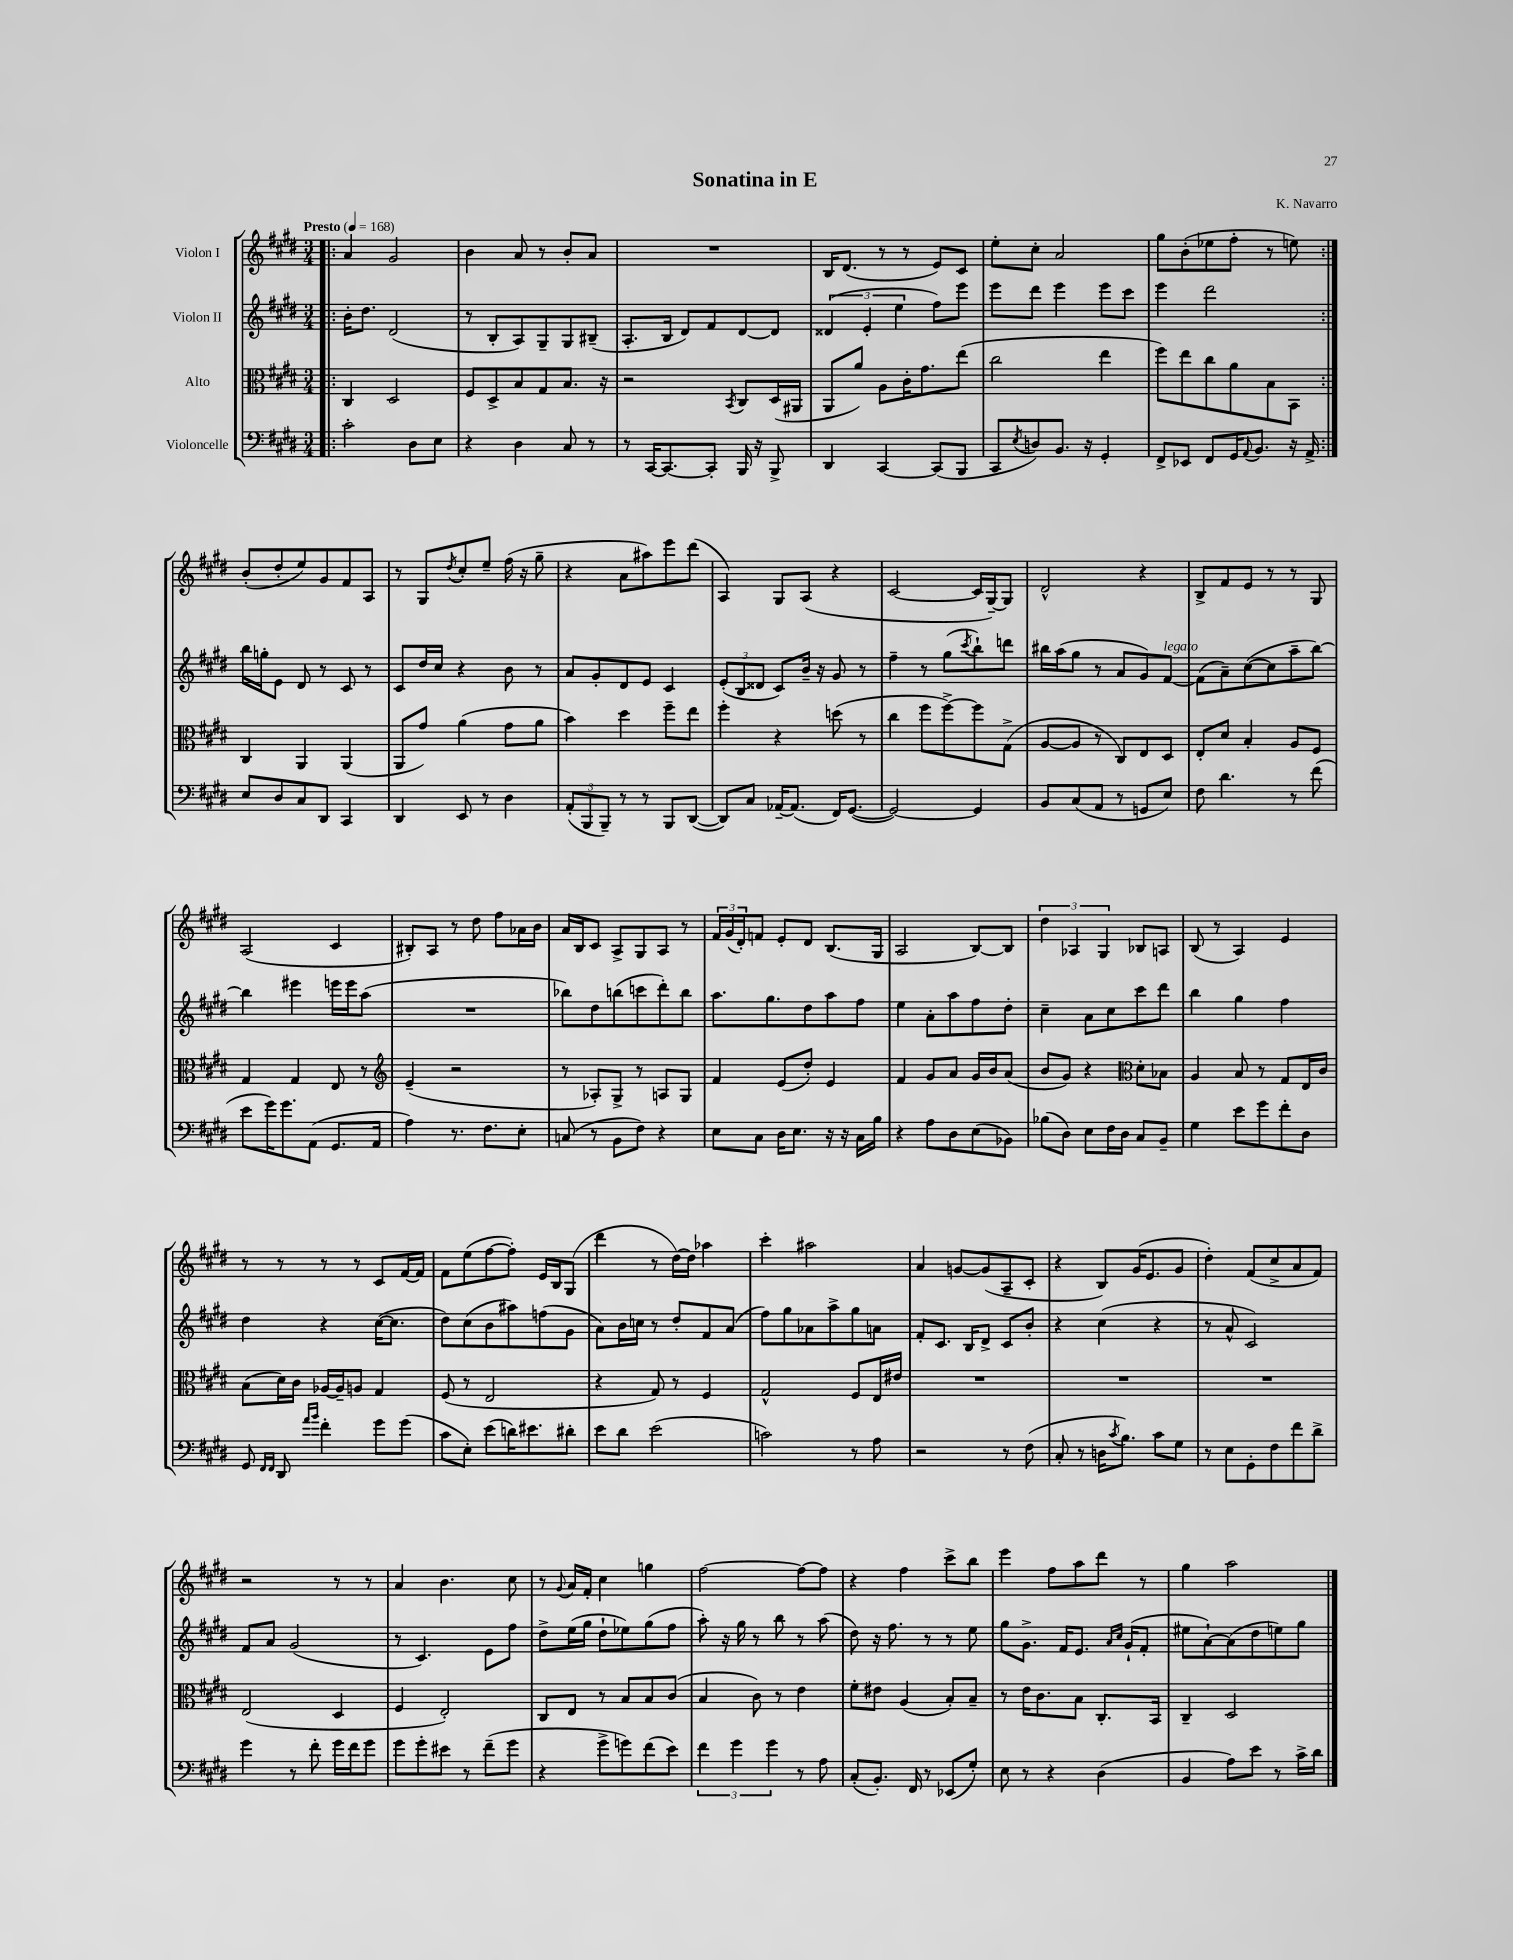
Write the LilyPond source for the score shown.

\header { title = "Sonatina in E" composer = "K. Navarro" }
<<
\new StaffGroup <<
\new Staff = "s0" \with { instrumentName = "Violon I" } {
    \clef treble \key e \major \numericTimeSignature \time 3/4 \tempo "Presto" 4 = 168
    \repeat volta 2 { \bar ".|:" a'4 gis'2 |
    b'4 a'8 r8 b'8-. a'8 |
    R2. |
    b16 dis'8.( r8 r8 e'8) cis'8 |
    e''8-. cis''8-. a'2 |
    gis''8 b'8-.( ees''8 fis''8-. r8 e''8) | }
    b'8-.( dis''8-. e''8) gis'8 fis'8 a8 |
    r8 gis8 \acciaccatura { dis''8 } cis''8-. e''8-- fis''16( r16 gis''8-- |
    r4 a'8 ais''8) e'''8 dis'''8( |
    a4) gis8 a8( r4 |
    cis'2~ cis'16 gis16~--) gis8 |
    dis'2-^ r4 |
    b8-> fis'8 e'8 r8 r8 gis8 |
    a2( cis'4 |
    bis8-.) a8 r8 dis''8 fis''8 aes'16 b'16 |
    a'16 b16 cis'8 a8-> gis8 a8 r8 |
    \tuplet 3/2 { fis'16 gis'16( dis'16-.) } f'8 e'8-. dis'8 b8.( gis16 |
    a2 b8~) b8 |
    \tuplet 3/2 { dis''4 aes4 gis4 } bes8 a8 |
    b8( r8 a4) e'4 |
    r8 r8 r8 r8 cis'8 fis'16~ fis'16 |
    fis'8 e''8( fis''8~ fis''8-.) e'16 b16 gis8( |
    dis'''4 r8 dis''16~) dis''16 aes''4 |
    cis'''4-. ais''2 |
    a'4 g'8~ g'8( a8-- cis'8-. |
    r4 b8) gis'16( e'8. gis'8 |
    dis''4-.) fis'8( cis''8-> a'8 fis'8) |
    r2 r8 r8 |
    a'4 b'4. cis''8 |
    r8 \appoggiatura { gis'8 } a'16 fis'16-. cis''4 g''4 |
    fis''2~ fis''8~ fis''8 |
    r4 fis''4 cis'''8-> b''8 |
    e'''4 fis''8 a''8 dis'''8 r8 |
    gis''4 a''2 \bar "|." |
}
\new Staff = "s1" \with { instrumentName = "Violon II" } {
    \clef treble \key e \major \numericTimeSignature \time 3/4
    \repeat volta 2 { \bar ".|:" b'16-. dis''8. dis'2( |
    r8 b8-. a8) gis8-- gis8 bis8--( |
    a8.-. b16 dis'8) fis'8 dis'8~ dis'8 |
    \tuplet 3/2 { disis'4( e'4-. e''4 } fis''8) e'''8 |
    e'''8 dis'''8 e'''4 e'''8 cis'''8 |
    e'''4 dis'''2 | }
    b''16 g''16-. e'8 dis'8 r8 cis'8 r8 |
    cis'8 dis''16 cis''16 r4 b'8 r8 |
    a'8 gis'8-. dis'8 e'8 cis'4 |
    \tuplet 3/2 { e'8-.( b8 disis'8 } cis'8) b'16-- r16 gis'8 r8 |
    fis''4-- r8 gis''8( \acciaccatura { cis'''8 } b''8-!) d'''8 |
    bis''16 a''16( gis''8 r8 a'8 gis'8) fis'8~^\markup { \italic "legato" } |
    fis'8( a'8--) cis''8~( cis''8 a''8-- b''8~) |
    b''4 eis'''4 e'''16 e'''16 a''8( |
    R2. |
    bes''8) dis''8 b''8( c'''8 dis'''8-.) b''8 |
    a''8. gis''8. dis''8 a''8 fis''8 |
    e''4 a'8-. a''8 fis''8 dis''8-. |
    cis''4-- a'8 cis''8 cis'''8 dis'''8 |
    b''4 gis''4 fis''4 |
    dis''4 r4 cis''16~( cis''8. |
    dis''8) cis''8( b'8 ais''8) f''8( gis'8 |
    a'8) b'16 c''16 r8 dis''8-. fis'8 a'8( |
    fis''8) gis''8 aes'8 a''8-> gis''8 a'8 |
    fis'8-. cis'8. b16 dis'8-> cis'8 b'8-. |
    r4 cis''4( r4 |
    r8 a'8-^ cis'2) |
    fis'8 a'8 gis'2( |
    r8 cis'4.) e'8 fis''8 |
    dis''8-> e''16( gis''16 dis''8-! ees''8) gis''8( fis''8 |
    a''8-.) r16 gis''16 r8 b''8 r8 a''8( |
    dis''8) r16 fis''8. r8 r8 e''8 |
    gis''8 gis'8.-> fis'16 e'8. \grace { a'16 cis''16 } gis'16-!( fis'8-. |
    eis''8 a'8~-!) a'8( dis''8 e''8) gis''8 \bar "|." |
}
\new Staff = "s2" \with { instrumentName = "Alto" } {
    \clef alto \key e \major \numericTimeSignature \time 3/4
    \repeat volta 2 { \bar ".|:" cis4 dis2 |
    fis8 dis8-> b8 gis8 b8. r16 |
    r2 \acciaccatura { b,8 } cis8 dis16( ais,16 |
    a,8 a'8) a8 cis'16-. gis'8. e''8( |
    cis''2 e''4 |
    fis''8) e''8 cis''8 a'8 b8 b,8 | }
    cis4 a,4 a,4( |
    a,8 gis'8) a'4( gis'8 a'8 |
    b'4) dis''4 fis''8-- e''8 |
    fis''4-. r4 d''8( r8 |
    cis''4 fis''8 fis''8~->) fis''8 gis8->( |
    a8~ a8 r8 cis8) e8 dis8 |
    e8-. dis'8 b4-. a8 fis8 |
    gis4 gis4 e8 r8 |
    \clef treble e'4--( r2 |
    r8 aes8-.) gis8-> r8 a8 gis8 |
    fis'4 e'8( dis''8-.) e'4 |
    fis'4 gis'8 a'8 gis'16 b'16 a'8( |
    b'8 gis'8) r4 \clef alto dis'8-. bes8 |
    a4 b8 r8 gis8 e16 cis'16 |
    b8( dis'16) cis'16 aes16~ aes16-- a8 gis4 |
    fis8( r8 e2 |
    r4 gis8) r8 fis4 |
    gis2-^ fis8 e16 eis'16 |
    R2. |
    R2. |
    R2. |
    e2( dis4 |
    fis4 e2-.) |
    cis8 e8 r8 b8 b8 cis'8( |
    b4 cis'8) r8 e'4 |
    fis'8-. eis'8 a4( b8-.) b8-- |
    r8 e'16 cis'8. b8 cis8.-. b,16 |
    cis4-- dis2 \bar "|." |
}
\new Staff = "s3" \with { instrumentName = "Violoncelle" } {
    \clef bass \key e \major \numericTimeSignature \time 3/4
    \repeat volta 2 { \bar ".|:" cis'2-. dis8 e8 |
    r4 dis4 cis8 r8 |
    r8 cis,16~ cis,8.~ cis,8-. b,,16 r16 b,,8-> |
    dis,4 cis,4~ cis,8( b,,8 |
    cis,8 \acciaccatura { e8 } d8) b,8. r16 gis,4-. |
    fis,8-> ees,8 fis,8 gis,16 \appoggiatura { a,8 } b,8. r16 a,16-> | }
    e8 dis8 cis8 dis,8 cis,4 |
    dis,4 e,8 r8 dis4 |
    \tuplet 3/2 { a,8-.( b,,8 b,,8--) } r8 r8 b,,8 dis,8~( |
    dis,8) cis8 aes,16~-- aes,8.( fis,16) gis,8.~( |
    gis,2~) gis,4 |
    b,8 cis8( a,8 r8 g,8 e8) |
    fis8 dis'4. r8 fis'8( |
    e'8 gis'16) gis'8. a,8( gis,8. a,16 |
    a4) r8. fis8. e8-. |
    c8( r8 b,8 fis8) r4 |
    e8 cis8 dis16 e8. r16 r16 cis16 b16 |
    r4 a8 dis8 e8( bes,8) |
    bes8( dis8) e8 fis16 dis16 cis8 b,8-- |
    gis4 e'8 gis'8 fis'8-. dis8 |
    gis,8 \grace { fis,16 fis,16 } dis,8 \grace { a'16 b'16 } fis'4-. gis'8 gis'8( |
    cis'8 e8-.) e'8( d'16) eis'8. dis'8-. |
    e'8 dis'8 e'2( |
    c'2) r8 a8 |
    r2 r8 fis8( |
    cis8-. r8 d16 \acciaccatura { cis'8 } b8.) cis'8 gis8 |
    r8 e8 gis,8-. fis8 fis'8 dis'8-> |
    gis'4 r8 fis'8-. gis'16 fis'16 gis'8 |
    gis'8 gis'8-. eis'8 r8 fis'8--( gis'8 |
    r4 gis'8-> g'8) fis'8( e'8) |
    \tuplet 3/2 { fis'4 gis'4 gis'4 } r8 a8 |
    cis8-.( b,8.-.) fis,16 r8 ees,8( gis8-.) |
    e8 r8 r4 dis4( |
    b,4 a8) e'8 r8 cis'16-> dis'16 \bar "|." |
}
>>
>>
\layout { \context { \Score \remove "Bar_number_engraver" } }
